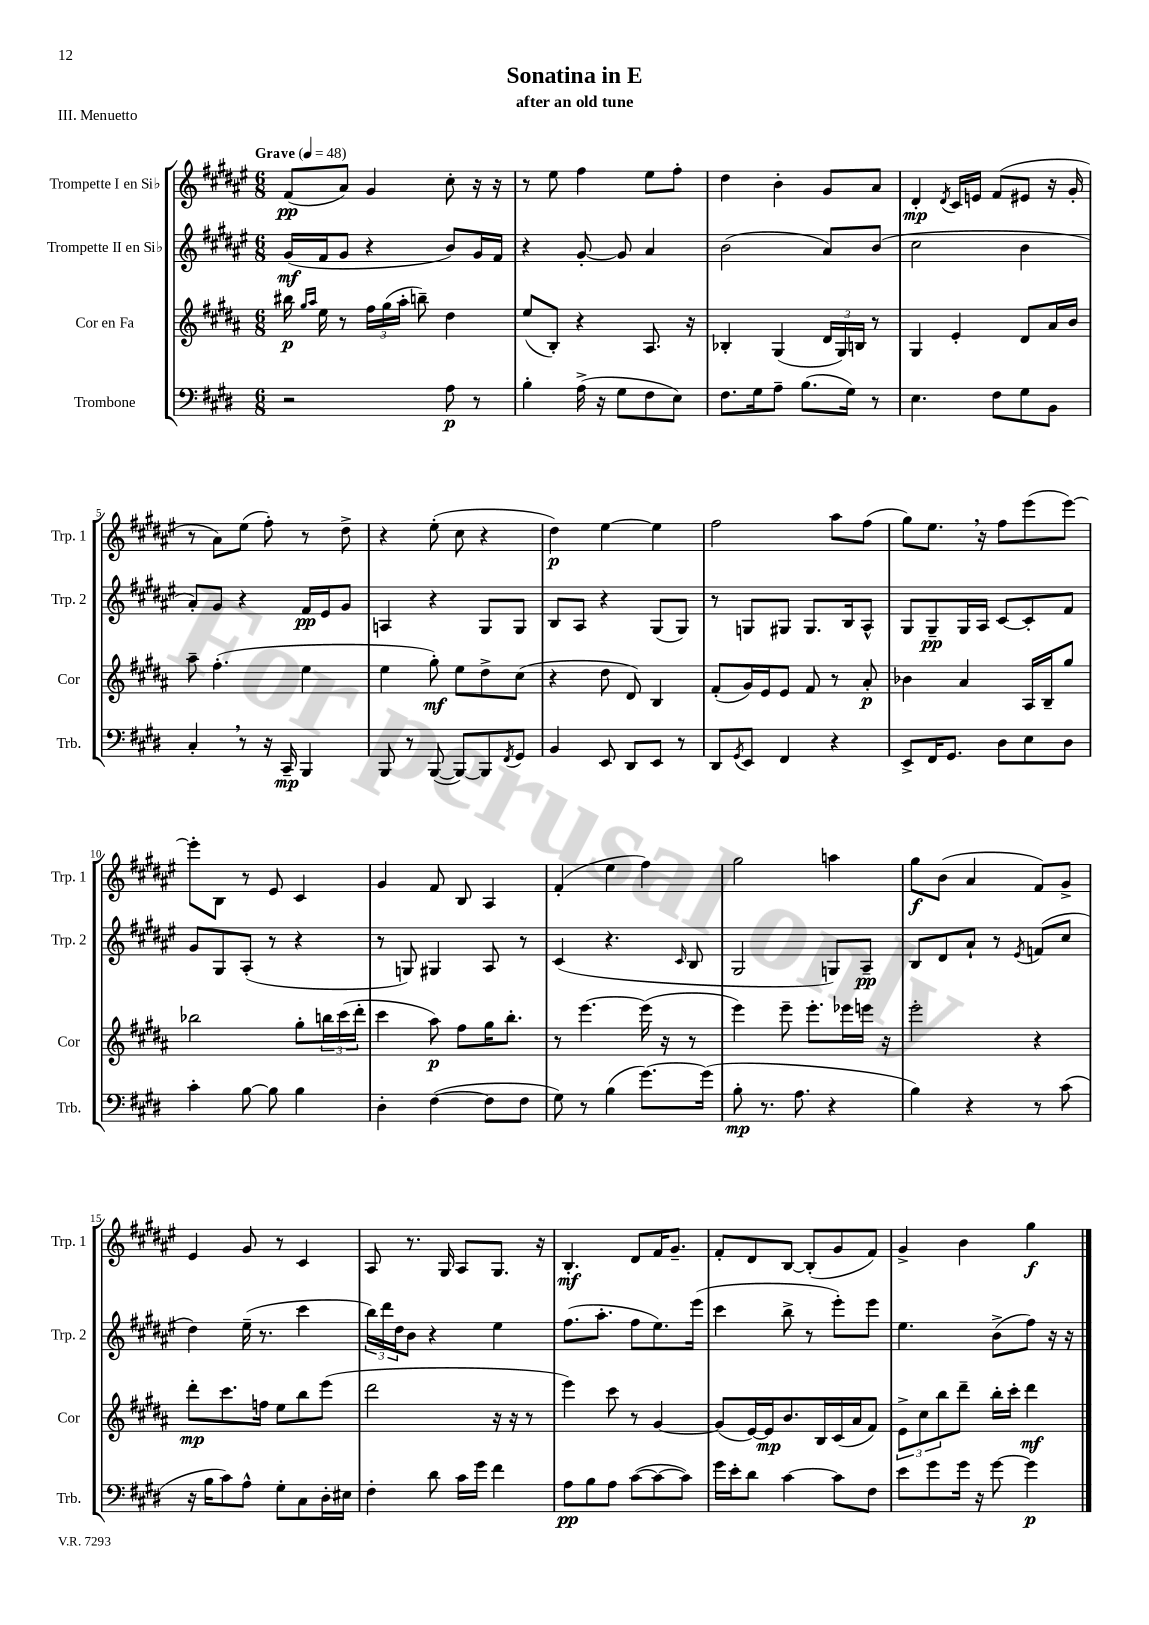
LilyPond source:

\header { title = "Sonatina in E" subtitle = "after an old tune" piece = "III. Menuetto" }
<<
\new StaffGroup <<
\new Staff = "s0" \with { instrumentName = "Trompette I en Sib" shortInstrumentName = "Trp. 1" } {
    \clef treble \key fis \major \numericTimeSignature \time 6/8 \tempo "Grave" 4 = 48
    fis'8\pp( ais'8) gis'4 cis''8-. r16 r16 |
    r8 eis''8 fis''4 eis''8 fis''8-. |
    dis''4 b'4-. gis'8 ais'8 |
    dis'4-.\mp \acciaccatura { dis'8 } cis'16 e'16 fis'8( eis'8 r16 gis'16-. |
    r8 ais'8) eis''8( fis''8-.) r8 dis''8-> |
    r4 eis''8-.( cis''8 r4 |
    dis''4\p) eis''4~ eis''4 |
    fis''2 ais''8 fis''8( |
    gis''8) eis''8. \breathe r16 fis''8 eis'''8( eis'''8~) |
    eis'''8-. b8 r8 eis'8 cis'4 |
    gis'4 fis'8 b8 ais4 |
    fis'4-.( eis''4 fis''4) |
    gis''2 a''4 |
    gis''8\f b'8( ais'4 fis'8) gis'8-> |
    eis'4 gis'8 r8 cis'4 |
    ais8 r8. gis16 ais8 gis8. r16 |
    b4.-.\mf dis'8 fis'16 gis'8.-- |
    fis'8-. dis'8 b8~ b8-.( gis'8 fis'8) |
    gis'4-> b'4 gis''4\f \bar "|." |
}
\new Staff = "s1" \with { instrumentName = "Trompette II en Sib" shortInstrumentName = "Trp. 2" } {
    \clef treble \key fis \major \numericTimeSignature \time 6/8
    gis'16\mf( fis'16 gis'8 r4 b'8) gis'16 fis'16 |
    r4 gis'8~-. gis'8 ais'4 |
    b'2( ais'8) b'8( |
    cis''2 b'4 |
    ais'8-.) gis'8 r4 fis'16\pp eis'16 gis'8 |
    a4 r4 gis8 gis8 |
    b8 ais8 r4 gis8( gis8) |
    r8 g8 gis8 gis8. b16 ais8-^ |
    gis8 gis8--\pp gis16 ais16 cis'8~ cis'8-. fis'8 |
    gis'8 gis8 ais8-.( r8 r4 |
    r8 g8) gis4 ais8 r8 |
    cis'4( r4. \grace { cis'16 } b8 |
    gis2 g8) ais8--\pp |
    b8 dis'8 ais'8-! r8 \acciaccatura { eis'8 } f'8( cis''8 |
    dis''4) eis''16--( r8. cis'''4 |
    \tuplet 3/2 { b''16) dis'''16 dis''16 } b'8 r4 eis''4 |
    fis''8.( ais''8.-. fis''8 eis''8.) eis'''16( |
    cis'''4 b''8-> r8 eis'''8-.) eis'''8 |
    eis''4. b'8->( fis''8) r16 r16 \bar "|." |
}
\new Staff = "s2" \with { instrumentName = "Cor en Fa" shortInstrumentName = "Cor" } {
    \clef treble \key b \major \numericTimeSignature \time 6/8
    bis''16\p \grace { gis''16 ais''16 } e''16 r8 \tuplet 3/2 { fis''16 gis''16( ais''16-. } b''8--) dis''4 |
    e''8( b8-.) r4 ais8. r16 |
    bes4-. gis4( \tuplet 3/2 { dis'16 gis16) b16 } r8 |
    gis4 e'4-. dis'8 ais'16 b'16 |
    ais''8-- fis''4.-.( e''4 |
    e''4 gis''8-.\mf) e''8 dis''8-> cis''8( |
    r4 dis''8 dis'8) b4 |
    fis'8-.( gis'16) e'16 e'8 fis'8 r8 ais'8-.\p |
    bes'4 ais'4 ais16 b16-- gis''8 |
    bes''2 gis''8-. \tuplet 3/2 { b''16 cis'''16( dis'''16-. } |
    cis'''4 ais''8\p) fis''8 gis''16 b''8.-. |
    r8 e'''4.~ e'''16( r16 r8 |
    e'''4) e'''8-- e'''8.-. ees'''16 e'''16 r16 |
    e'''2-. r4 |
    dis'''8-.\mp cis'''8. f''16 e''8 b''8 e'''8( |
    dis'''2 r16 r16 r8 |
    e'''4) cis'''8 r8 gis'4~ |
    gis'8( e'16~) e'16\mp b'8. b16 cis'16( ais'16 fis'8) |
    \tuplet 3/2 { e'8-> cis''8 b''8 } dis'''8-- b''16-. cis'''16-. dis'''4\mf \bar "|." |
}
\new Staff = "s3" \with { instrumentName = "Trombone" shortInstrumentName = "Trb." } {
    \clef bass \key e \major \numericTimeSignature \time 6/8
    r2 a8\p r8 |
    b4-. a16->( r16 gis8 fis8 e8) |
    fis8. gis16 a8-- b8.( gis16) r8 |
    e4. fis8 gis8 b,8 |
    cis4-. \breathe r8 r16 cis,16--\mp b,,4 |
    b,,8 r8 b,,8~( b,,8~) b,,8 \acciaccatura { fis,8 } gis,8 |
    b,4 e,8 dis,8 e,8 r8 |
    dis,8 \acciaccatura { gis,8 } e,8 fis,4 r4 |
    e,8-> fis,16 gis,8. dis8 e8 dis8 |
    cis'4-. b8~ b8 b4 |
    dis4-. fis4~( fis8 fis8 |
    gis8) r8 b4( gis'8.~) gis'16( |
    b8-.\mp r8. a8. r4 |
    b4) r4 r8 cis'8( |
    r16 b16 cis'8) a8-^ gis8-. cis8 dis16-. eis16 |
    fis4-. dis'8 cis'16 gis'16 fis'4 |
    a8\pp b8 a8 cis'8~( cis'8~ cis'8) |
    gis'16 e'16-. dis'8 cis'4~ cis'8 fis8 |
    e'8 gis'8 gis'16 r16 gis'8~ gis'4\p \bar "|." |
}
>>
>>
